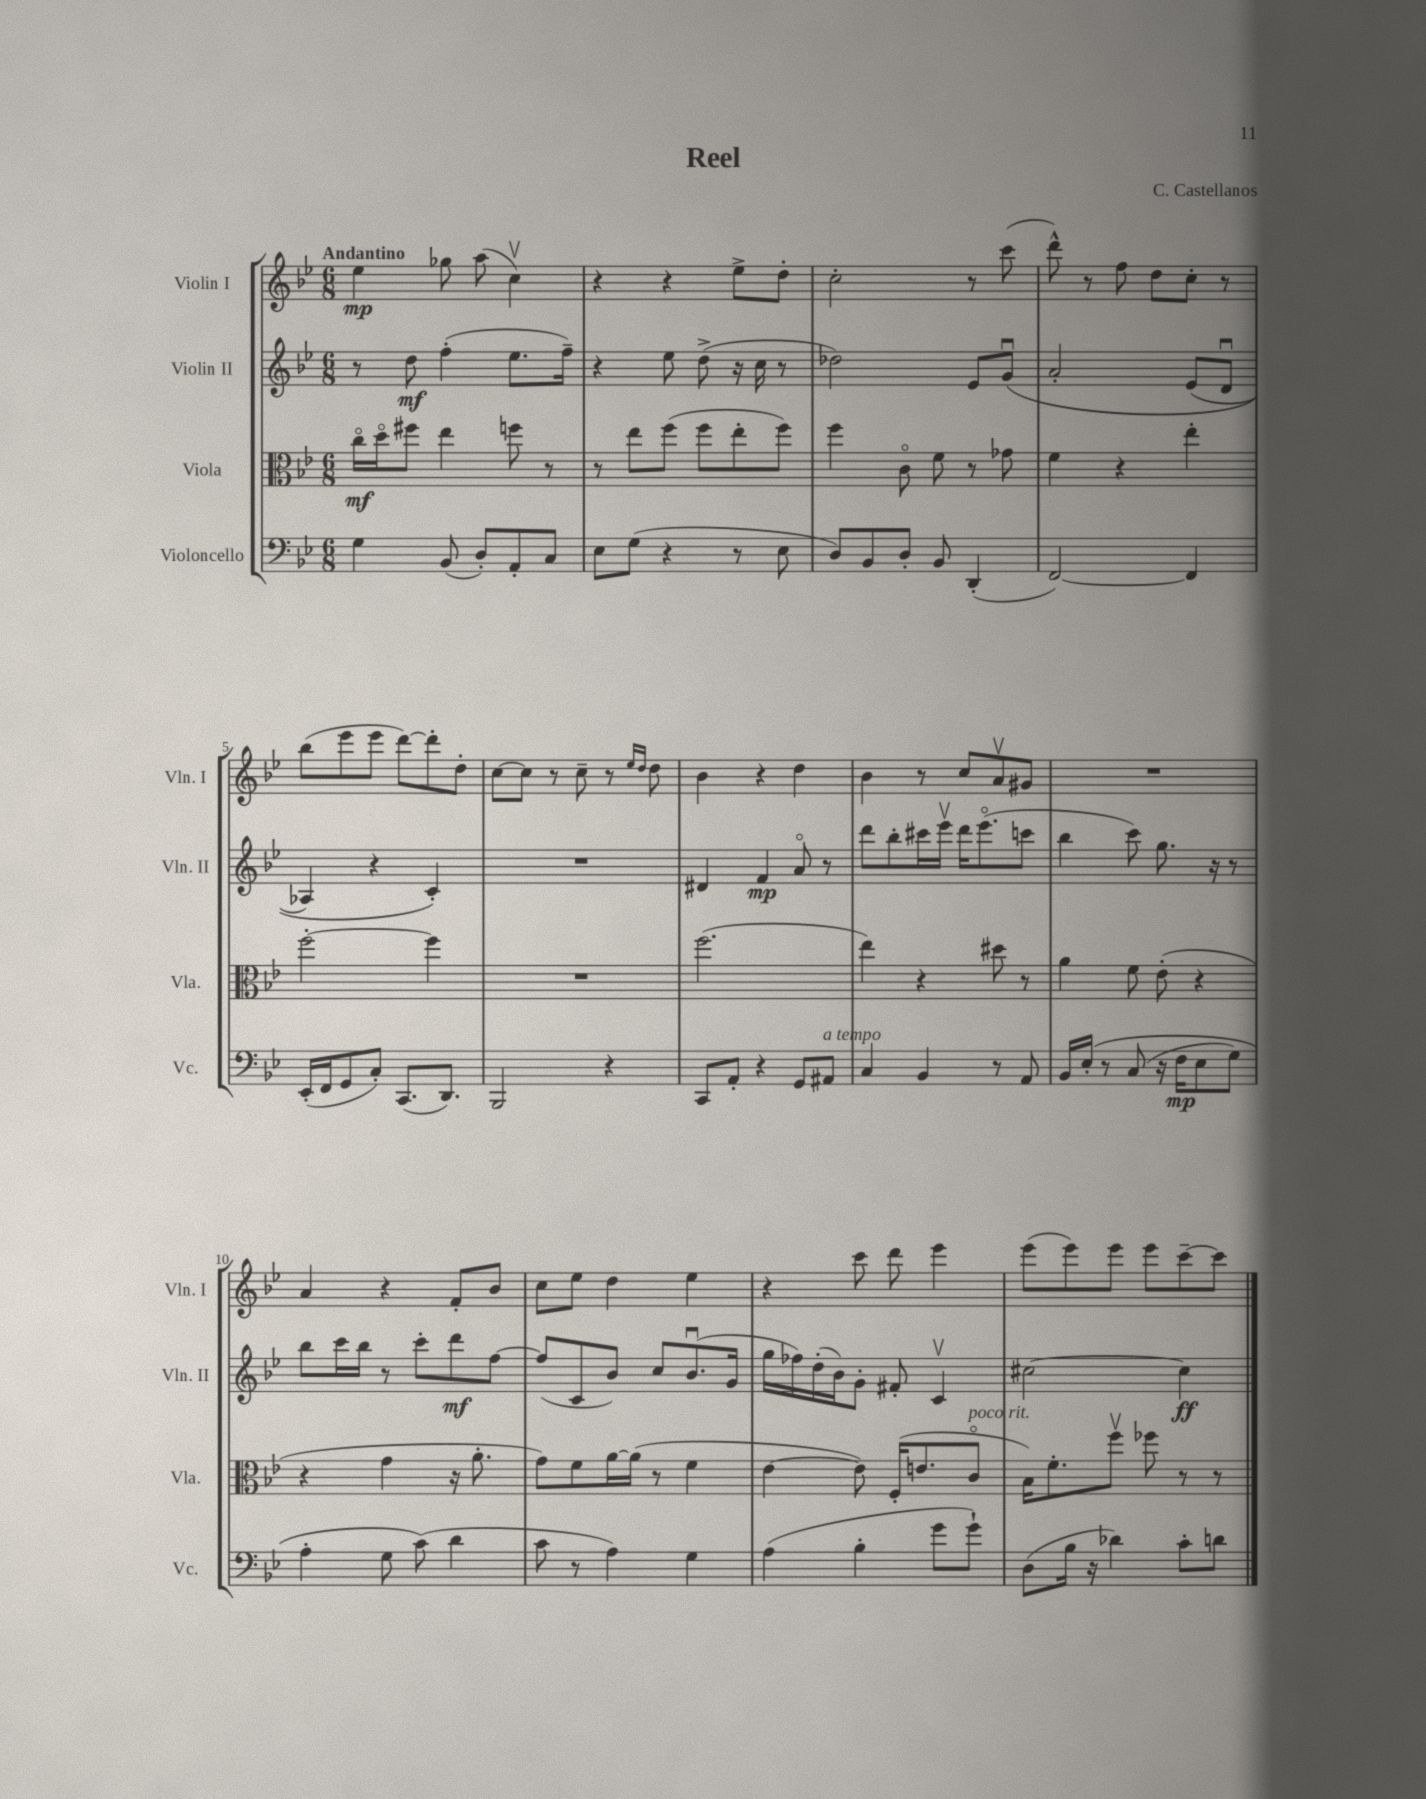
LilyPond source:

\header { title = "Reel" composer = "C. Castellanos" }
<<
\new StaffGroup <<
\new Staff = "s0" \with { instrumentName = "Violin I" shortInstrumentName = "Vln. I" } {
    \clef treble \key bes \major \numericTimeSignature \time 6/8 \tempo "Andantino"
    ees''4\mp ges''8 a''8( c''4\upbow) |
    r4 r4 ees''8-> d''8-. |
    c''2-. r8 c'''8( |
    d'''8-^) r8 f''8 d''8 c''8-. r8 |
    bes''8( ees'''8 ees'''8 d'''8~) d'''8-. d''8-. |
    c''8~ c''8 r8 c''8-- r8 \grace { ees''16 d''16 } d''8 |
    bes'4 r4 d''4 |
    bes'4 r8 c''8 a'8\upbow gis'8 |
    R2. |
    a'4 r4 f'8-. bes'8 |
    c''8 ees''8 d''4 ees''4 |
    r4 c'''8 d'''8 ees'''4 |
    ees'''8( ees'''8) ees'''8 ees'''8 c'''8~-- c'''8 \bar "|." |
}
\new Staff = "s1" \with { instrumentName = "Violin II" shortInstrumentName = "Vln. II" } {
    \clef treble \key bes \major \numericTimeSignature \time 6/8
    r8 d''8\mf f''4-.( ees''8. f''16--) |
    r4 ees''8 d''8->( r16 c''16 r8 |
    des''2) ees'8 g'8\downbow\( |
    a'2-. ees'8( d'8\downbow |
    aes4) r4 c'4-.\) |
    R2. |
    dis'4 f'4\mp a'8\flageolet r8 |
    d'''8 bes''8-. cis'''16 ees'''16\upbow d'''16 ees'''8.\flageolet( c'''8 |
    bes''4 c'''8) g''8. r16 r8 |
    bes''8 c'''16 bes''16 r8 c'''8-. d'''8\mf f''8~ |
    f''8( c'8 bes'8) c''8 bes'8.\downbow( g'16 |
    g''16 fes''16) d''16-.( bes'16) g'8-. fis'8-. c'4\upbow |
    cis''2~ cis''4\ff \bar "|." |
}
\new Staff = "s2" \with { instrumentName = "Viola" shortInstrumentName = "Vla." } {
    \clef alto \key bes \major \numericTimeSignature \time 6/8
    c''16\flageolet\mf d''16\flageolet fis''8 ees''4 f''8 r8 |
    r8 ees''8 f''8( f''8 ees''8-. f''8) |
    f''4 c'8\flageolet f'8 r8 ges'8 |
    f'4 r4 ees''4-. |
    f''2~-. f''4 |
    R2. |
    f''2.( |
    ees''4) r4 dis''8 r8 |
    a'4 f'8 ees'8-.( r4 |
    r4 g'4 r16 a'8.-. |
    g'8) f'8 a'16~ a'16( r8 f'4 |
    ees'4~ ees'8) f16-.( e'8. c'8\flageolet^\markup { \italic "poco rit." } |
    bes16) f'8.-. f''8\upbow fes''8 r8 r8 \bar "|." |
}
\new Staff = "s3" \with { instrumentName = "Violoncello" shortInstrumentName = "Vc." } {
    \clef bass \key bes \major \numericTimeSignature \time 6/8
    g4 bes,8( d8-.) a,8-. c8 |
    ees8 g8( r4 r8 ees8 |
    d8) bes,8 d8-. bes,8 d,4-.( |
    f,2~) f,4 |
    ees,16-.( f,16 g,8 c8-.) c,8.( d,8.) |
    bes,,2 r4 |
    c,8 a,8-. r4 g,8 ais,8^\markup { \italic "a tempo" } |
    c4 bes,4 r8 a,8 |
    bes,16 ees16-.\( r8 c8( r16 f16\mp ees8 g8) |
    a4-. g8 c'8(\) d'4 |
    c'8 r8 a4) g4 |
    a4( bes4-. g'8 g'8-!) |
    d8( bes16 r16 des'4) c'8-. d'8 \bar "|." |
}
>>
>>
